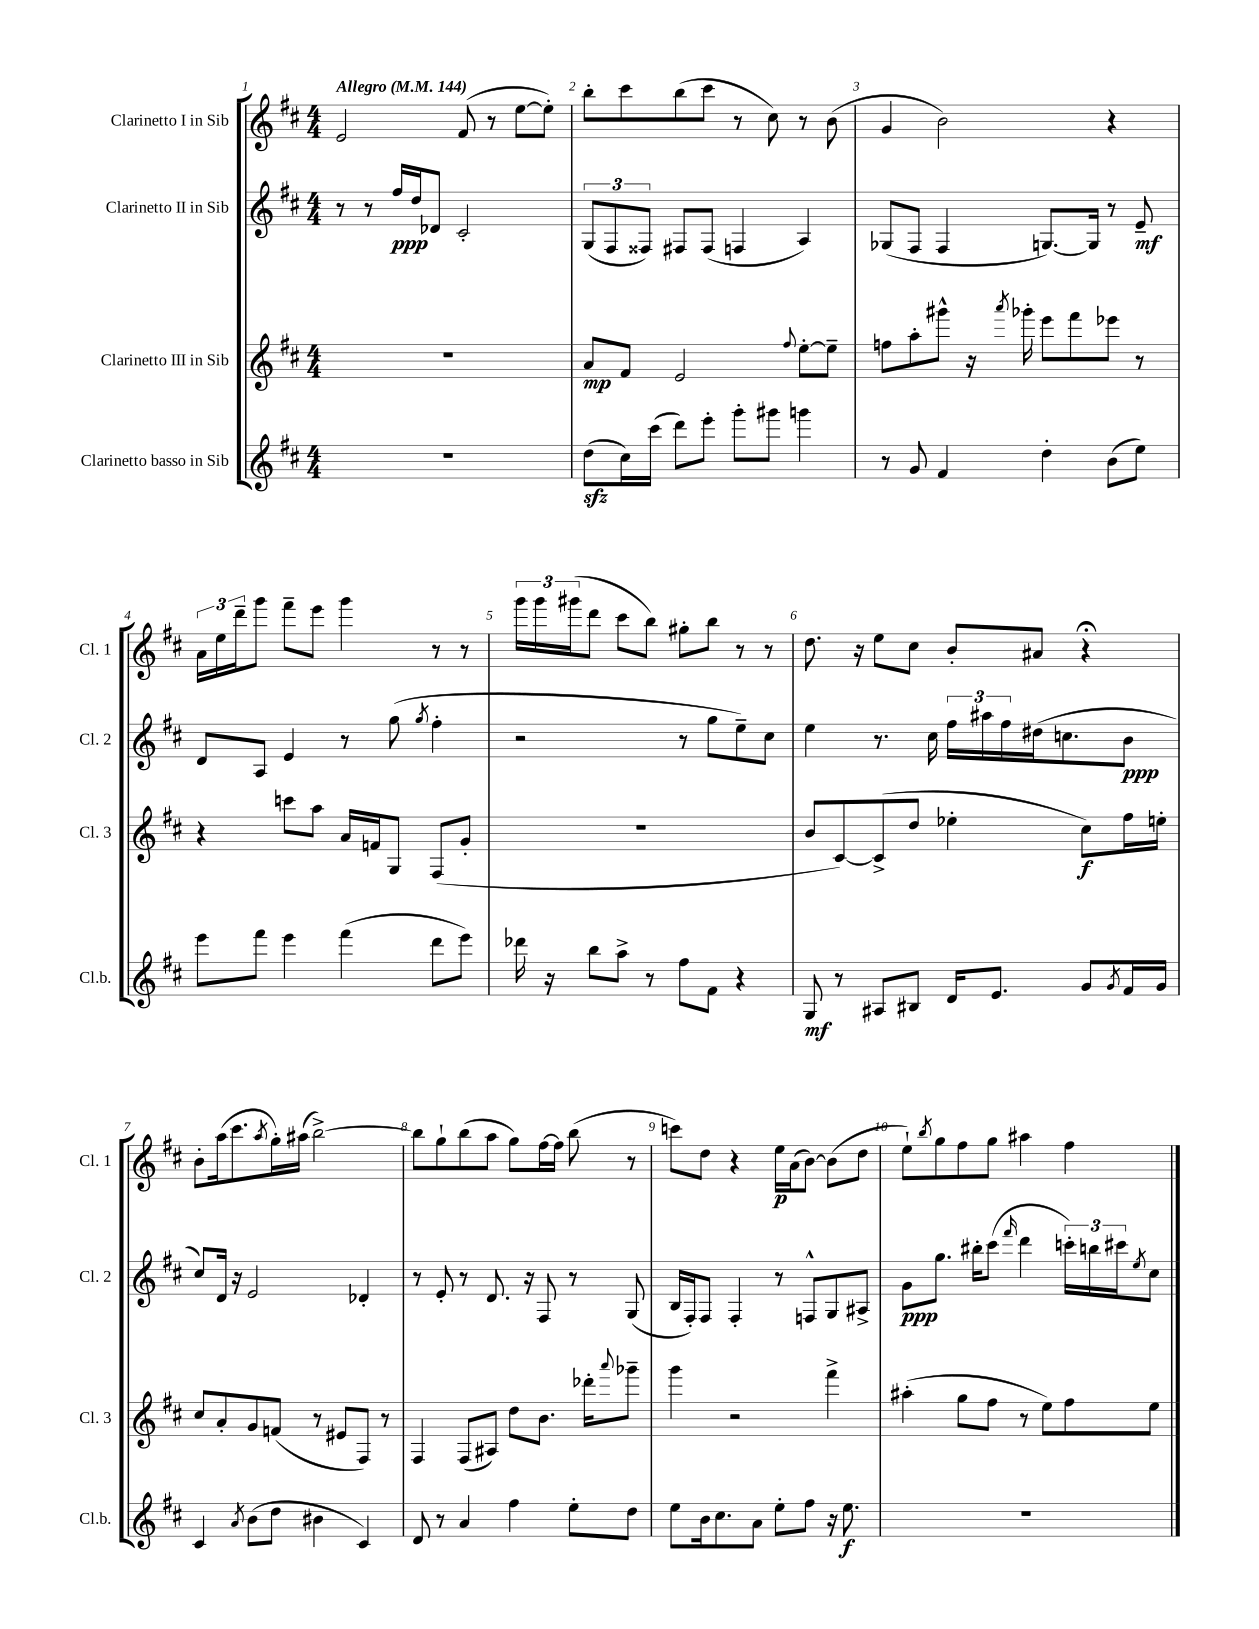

**kern	**dynam	**kern	**dynam	**kern	**dynam	**kern	**dynam
*part4	*part4	*part3	*part3	*part2	*part2	*part1	*part1
*staff4	*staff4	*staff3	*staff3	*staff2	*staff2	*staff1	*staff1
*I"Clarinetto basso in Sib	*	*I"Clarinetto III in Sib	*	*I"Clarinetto II in Sib	*	*I"Clarinetto I in Sib	*
*I'Cl.b.	*	*I'Cl. 3	*	*I'Cl. 2	*	*I'Cl. 1	*
*clefG2	*	*clefG2	*	*clefG2	*	*clefG2	*
*k[f#c#]	*	*k[f#c#]	*	*k[f#c#]	*	*k[f#c#]	*
*M4/4	*	*M4/4	*	*M4/4	*	*M4/4	*
*MM144	*	*MM144	*	*MM144	*	*MM144	*
=1	=1	=1	=1	=1	=1	=1	=1
!	!	!	!	!	!	!LO:TX:a:B:t=Allegro	!
1r	.	1r	.	8r	.	2e/	.
.	.	.	.	8r	.	.	.
.	.	.	.	16ff#/LL	ppp	.	.
.	.	.	.	16dd/J	.	.	.
.	.	.	.	8d-X/J	.	.	.
.	.	.	.	2c#'/	.	(8f#/	.
.	.	.	.	.	.	8r	.
.	.	.	.	.	.	[8ee\L	.
.	.	.	.	.	.	8ee'\J])	.
=2	=2	=2	=2	=2	=2	=2	=2
(8ddzz\L	.	8a/L	mp	(12G/L	.	8bb'\L	.
.	.	.	.	12F#/	.	.	.
16cc#\L)	.	8f#/J	.	.	.	8ccc#\	.
.	.	.	.	12F##X/J)	.	.	.
(16ccc#\JJ	.	.	.	.	.	.	.
8ddd\L)	.	2e/	.	8F#X/L	.	(8bb\	.
8eee'\J	.	.	.	(8F#/J	.	8ccc#\J	.
8ggg'\L	.	.	.	4Fn/	.	8r	.
8ggg#X\J	.	.	.	.	.	8cc#\)	.
.	.	8qqff#/	.	.	.	.	.
4gggn\	.	[8ee'\L	.	4A/)	.	8r	.
.	.	8ee~\J]	.	.	.	(8b\	.
=3	=3	=3	=3	=3	=3	=3	=3
8r	.	8ffn\L	.	(8G-X/L	.	4g/	.
8g/	.	8aa'\	.	8F#/J	.	.	.
4f#/	.	8ggg#X^^\J	.	4F#/	.	2b\)	.
.	.	16r	.	.	.	.	.
.	.	8qaaa/	.	.	.	.	.
.	.	16ggg-X'\	.	.	.	.	.
4dd'\	.	8eee\L	.	[8.Gn/L)	.	.	.
.	.	8fff#\	.	.	.	.	.
.	.	.	.	16G/Jk]	.	.	.
(8b\L	.	8eee-X\J	.	8r	.	4r	.
8ee\J)	.	8r	.	8e~/	mf	.	.
!!LO:LB:g=z
=4	=4	=4	=4	=4	=4	=4	=4
8eee\L	.	4r	.	8d/L	.	24a\LL	.
.	.	.	.	.	.	24ee\	.
.	.	.	.	.	.	24ddd~\J	.
8fff#\J	.	.	.	8A/J	.	8ggg\J	.
4eee\	.	8cccn\L	.	4e/	.	8fff#~\L	.
.	.	8aa\J	.	.	.	8eee\J	.
(4fff#\	.	16a/LL	.	8r	.	4ggg\	.
.	.	16fn/J	.	.	.	.	.
.	.	8G/J	.	(8gg\	.	.	.
.	.	.	.	8qgg/	.	.	.
8ddd\L	.	(8F#/L	.	4ff#'\	.	8r	.
8eee\J)	.	8g'/J	.	.	.	8r	.
=5	=5	=5	=5	=5	=5	=5	=5
16ddd-X\	.	1r	.	2r	.	24ggg\LL	.
.	.	.	.	.	.	24ggg\	.
16r	.	.	.	.	.	.	.
.	.	.	.	.	.	(24ggg#X\J	.
8bb\L	.	.	.	.	.	8ddd\J	.
8aa^\J	.	.	.	.	.	8ccc#\L	.
8r	.	.	.	.	.	8bb\J)	.
8ff#\L	.	.	.	8r	.	8gg#X'\L	.
8f#\J	.	.	.	8gg\L	.	8bb\J	.
4r	.	.	.	8ee~\)	.	8r	.
.	.	.	.	8cc#\J	.	8r	.
=6	=6	=6	=6	=6	=6	=6	=6
8G/	mf	8b/L	.	4ee\	.	8.dd\	.
8r	.	[8c#/)	.	.	.	.	.
.	.	.	.	.	.	16r	.
8A#X/L	.	(8c#^/]	.	8.r	.	8ee\L	.
8B#X/J	.	8dd/J	.	.	.	8cc#\J	.
.	.	.	.	16cc#\	.	.	.
16d/KL	.	4ee-X'\	.	24ff#\LL	.	8b'/L	.
.	.	.	.	24aa#X\	.	.	.
8.e/J	.	.	.	.	.	.	.
.	.	.	.	24ff#\	.	.	.
.	.	.	.	(16dd#X\J	.	8a#X/J	.
.	.	.	.	8.ccn\	.	.	.
8g/L	.	8cc#\L)	f	.	.	4r;<	.
8qg/	.	.	.	.	.	.	.
16f#/L	.	16ff#\L	.	8b\J	ppp	.	.
16g/JJ	.	16een'\JJ	.	.	.	.	.
!!LO:LB:g=z
=7	=7	=7	=7	=7	=7	=7	=7
4c#/	.	8cc#/L	.	8cc#/L)	.	8b'\L	.
.	.	8a'/	.	16d/Jk	.	(16aa\k	.
.	.	.	.	16r	.	8.ccc#\	.
8qa/	.	.	.	.	.	.	.
(8b\L	.	8g/	.	2e/	.	.	.
.	.	.	.	.	.	8qaa/	.
8dd\J	.	(8fn/J	.	.	.	16gg'\L)	.
.	.	.	.	.	.	(16aa#X\JJ	.
4b#X\	.	8r	.	.	.	[2bb^\)	.
.	.	8e#X/L	.	.	.	.	.
4c#/)	.	8F#/J)	.	4d-X'/	.	.	.
.	.	8r	.	.	.	.	.
=8	=8	=8	=8	=8	=8	=8	=8
8d/	.	4F#/	.	8r	.	8bb\L]	.
8r	.	.	.	8e'/	.	8gg`\	.
4a/	.	(8F#/L	.	8r	.	(8bb\	.
.	.	8A#X/J)	.	8.d/	.	8aa\J	.
4ff#\	.	8dd\L	.	.	.	8gg\L)	.
.	.	.	.	16r	.	.	.
.	.	8.b\J	.	8F#/	.	[16ff#\L	.
.	.	.	.	.	.	16ff#\JJ]	.
8ee'\L	.	.	.	8r	.	(8bb\	.
.	.	16ddd-X'\KL	.	.	.	.	.
.	.	8qqaaa/	.	.	.	.	.
8dd\J	.	8ggg-X~\J	.	(8G/	.	8r	.
=9	=9	=9	=9	=9	=9	=9	=9
8ee\L	.	4ggg\	.	16B/LL	.	8cccn\L)	.
.	.	.	.	16F#'/J)	.	.	.
16b\k	.	.	.	8F#/J	.	8dd\J	.
8.cc#\	.	.	.	.	.	.	.
.	.	2r	.	4F#'/	.	4r	.
8a\J	.	.	.	.	.	.	.
8ee'\L	.	.	.	8r	.	16ee\LL	p
.	.	.	.	.	.	(16a\J	.
8ff#\J	.	.	.	8Fn^^/L	.	[8b\J)	.
16r	.	4fff#^\	.	8G/	.	(8b\L]	.
8.ee\	f	.	.	.	.	.	.
.	.	.	.	8A#X^/J	.	8dd\J	.
=10	=10	=10	=10	=10	=10	=10	=10
1r	.	(4aa#X'\	.	8g\L	ppp	8ee`\L)	.
.	.	.	.	.	.	8qbb/	.
.	.	.	.	8.gg\J	.	8gg\	.
.	.	8gg\L	.	.	.	8ff#\	.
.	.	.	.	16bb#X'\KL	.	.	.
.	.	8ff#\J	.	(8ccc#\J	.	8gg\J	.
.	.	.	.	16qqfff#/	.	.	.
.	.	8r	.	4ddd\	.	4aa#X\	.
.	.	8ee\L)	.	.	.	.	.
.	.	8ff#\	.	24cccn'\LL)	.	4ff#\	.
.	.	.	.	24bbn\	.	.	.
.	.	.	.	24ccc#X\J	.	.	.
.	.	.	.	8qee/	.	.	.
.	.	8ee\J	.	8cc#\J	.	.	.
==	==	==	==	==	==	==	==
*-	*-	*-	*-	*-	*-	*-	*-
